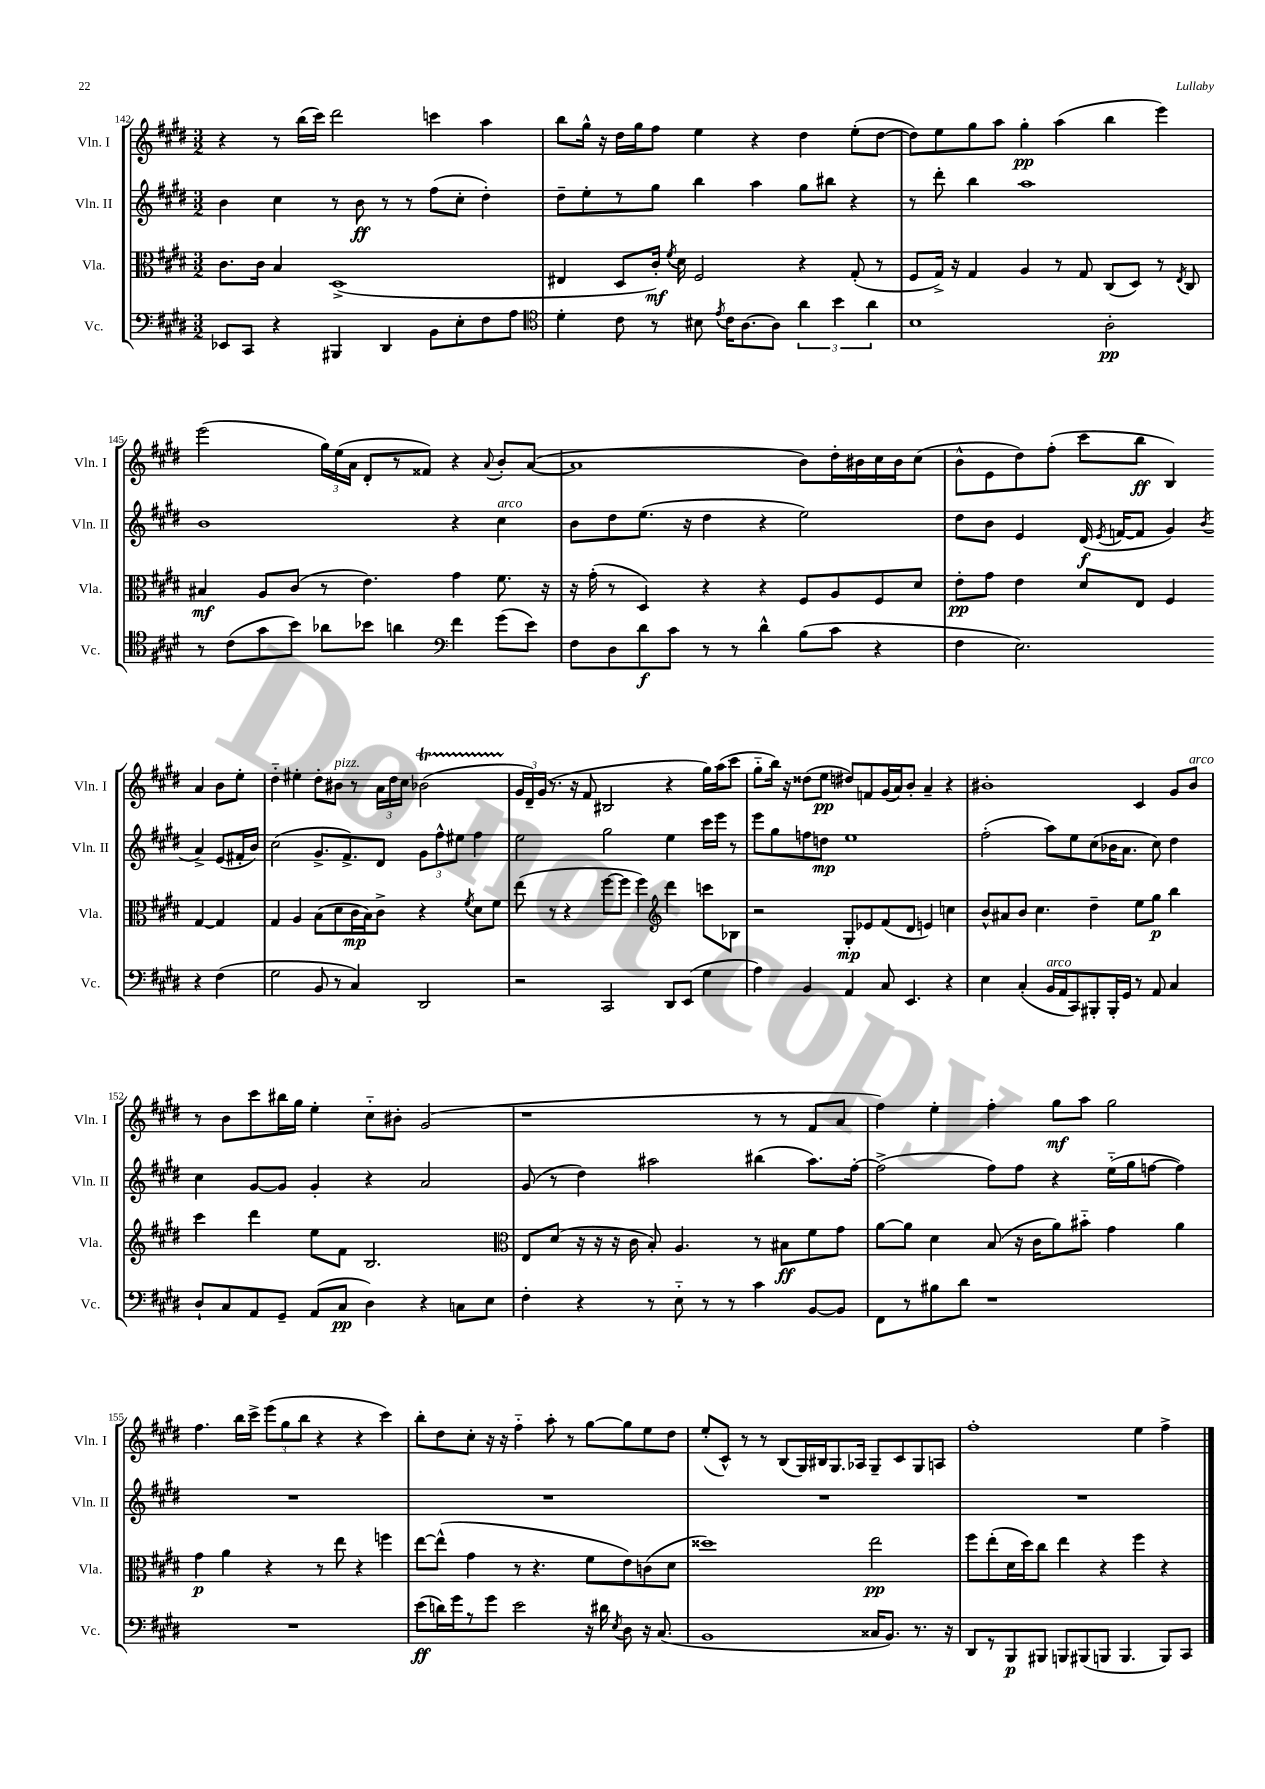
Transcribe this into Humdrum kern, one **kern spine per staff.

**kern	**kern	**kern	**kern
*staff4	*staff3	*staff2	*staff1
*clefF4	*clefC3	*clefG2	*clefG2
*k[f#c#g#d#]	*k[f#c#g#d#]	*k[f#c#g#d#]	*k[f#c#g#d#]
*M3/2	*M3/2	*M3/2	*M3/2
8EE-	8.c#	4b	4r
8CC#	.	.	.
.	16c#	.	.
4r	4B	4cc#	8r
.	.	.	(16bb
.	.	.	16ccc#)
4BBB#	(1D#^	8r	2ddd#
.	.	8b	.
4DD#	.	8r	.
.	.	8r	.
8BB	.	(8ff#	4ccc
8E'	.	8cc#'	.
8F#	.	4dd#')	4aa
8A	.	.	.
=	=	=	=
*clefC4	*	*	*
4d#'	4E#	8dd#~	8bb
.	.	8ee'	16gg#^^
.	.	.	16r
8c#	8D#	8r	16dd#
.	.	.	16gg#
8r	16c#')	8gg#	8ff#
.	8qf#	.	.
.	16d#	.	.
8B#	2F#	4bb	4ee
8qe	.	.	.
16c#	.	.	.
[8.A	.	.	.
.	.	4aa	4r
8A]	.	.	.
6a	4r	8gg#	4dd#
.	.	8bb#	.
6b	.	.	.
.	(8G#'	4r	(8ee'
6a	.	.	.
.	8r	.	[8dd#
=	=	=	=
1B	8F#	8r	8dd#])
.	16G#^)	8ddd#'	8ee
.	16r	.	.
.	4G#	4bb	8gg#
.	.	.	8aa
.	4A	1aa	4gg#'
.	8r	.	(4aa
.	8G#	.	.
2A'	(8C#	.	4bb
.	8D#)	.	.
.	8r	.	4eee)
.	8qE	.	.
.	8C#	.	.
=	=	=	=
8r	4B#	1b	(2eee
(8c#	.	.	.
8g#	8A	.	.
8b)	(8c#	.	.
8a-	8r	.	24gg#)
.	.	.	(24ee
.	.	.	24a
8b-	4.e)	.	8d#'
4a	.	.	8r
.	.	.	8f##)
*clefF4	*	*	*
4f#	4g#	4r	4r
.	.	.	8qqa
(8g#	8.f#	4cc#	8b'
8e)	.	.	([8a
.	16r	.	.
=	=	=	=
8F#	16r	8b	1a]
.	(16g#'	.	.
8D#	8r	8dd#	.
8d#	4D#)	(8.ee	.
8c#	.	.	.
.	.	16r	.
8r	4r	4dd#	.
8r	.	.	.
4d#^^	4r	4r	.
(8B	8F#	2ee)	8b)
8c#	8A	.	16dd#'
.	.	.	16b#
4r	8F#	.	16cc#
.	.	.	16b#
.	8d#	.	(8cc#
=	=	=	=
4F#	8e'	8dd#	8b^^
.	8g#	8b	8e
2.E)	4e	4e	8dd#)
.	.	.	(8ff#'
.	8d#	(16d#	8ccc#
.	.	8qe	.
.	.	[16f	.
.	8E	8f]	8bb
.	4F#	4g#)	4B)
.	.	8qb	.
4r	[4G#	4a^	4a
(4F#	4G#]	(8e	8b
.	.	16f#'	8ee'
.	.	16b)	.
=	=	=	=
2G#	4G#	(2cc#	4dd#'~
.	4A	.	4ee#'
8BB	(8B	8.g#^	8dd#'
8r	8d#	.	8b#
.	.	8.f#^)	.
4C#)	16c#	.	8r
.	16B)	.	.
.	8c#^	8d#	24a
.	.	.	24dd#
.	.	.	24cc#
2DD#	4r	12g#	(2b-
.	.	12ff#^^	.
.	.	12ee#	.
.	8qf#	.	.
.	8d#	4ff#	.
.	8f#	.	.
=	=	=	=
2r	(8ee	2ee	24g#
.	.	.	24d#~)
.	.	.	(24g#
.	8r	.	8.r
.	4r	.	.
.	.	.	16r
.	.	.	8f#
2CC#	[8ff#	2gg#	2B#
.	8ff#]	.	.
.	4ff#)	.	.
*	*clefG2	*	*
8DD#	4ddd#	4ee	4r
(8EE	.	.	.
4G#	8ccc	16ccc#	16gg#)
.	.	16eee	(16aa
.	8B-	8r	8ccc#
=	=	=	=
4A)	2r	8eee	8gg#'~
.	.	8gg#	16bb)
.	.	.	16r
4BB	.	8ff	(8dd##
.	.	8dd	8ee
4AA	8G#'	1ee	8dd#)
.	8e-	.	8f
8C#	(8f#	.	(16g#
.	.	.	16a)
4.EE	8d#	.	8b'
.	4e)	.	4a~
4r	4cc	.	4r
=	=	=	=
4E	8b^^	(2ff#'	1b#'
.	8a#	.	.
(4C#'	8b	.	.
.	4.cc#	.	.
16BB	.	8aa)	.
16AA	.	.	.
8CC#)	.	8ee	.
8BBB#'	4dd#~	(8cc#	.
16BBB#'	.	16b-	.
16GG#	.	8.a	.
8r	8ee	.	4c#
8AA	8gg#	8cc#)	.
4C#	4bb	4dd#	8g#
.	.	.	8b#
=	=	=	=
8D#`	4ccc#	4cc#	8r
8C#	.	.	8b
8AA	4ddd#	[8g#	8ccc#
8GG#~	.	8g#]	16bb#
.	.	.	16gg#
(8AA	8ee	4g#'	4ee'
8C#	8f#	.	.
4D#)	2.B	4r	8cc#'~
.	.	.	8b#'
4r	.	2a	(2g#
8C	.	.	.
8E	.	.	.
=	=	=	=
*	*clefC3	*	*
4F#'	8E	(8g#	1r
.	(8d#	8r	.
4r	16r	4dd#)	.
.	16r	.	.
.	16r	.	.
.	16c#	.	.
8r	8B')	2aa#	.
8E'~	4.A	.	.
8r	.	.	.
8r	.	.	.
4c#	8r	(4bb#	8r
.	8B#	.	8r
[8BB	8f#	8.aa#)	8f#
8BB]	8g#	.	8a
.	.	[16ff#'	.
=	=	=	=
8FF#	[8a	(2ff#^]	4ff#)
8r	8a]	.	.
8B#	4d#	.	4ee'
8d#	.	.	.
1r	(8B	8ff#)	4ff#'
.	16r	8ff#	.
.	16c#	.	.
.	8a)	4r	8gg#
.	8b#'~	.	8aa
.	4g#	(16ee'~	2gg#
.	.	16gg#	.
.	.	[8ff	.
.	4a	4ff])	.
=	=	=	=
1.r	4g#	1.r	4.ff#
.	4a	.	.
.	.	.	16bb
.	.	.	16ccc#^
.	4r	.	(12eee
.	.	.	12gg#
.	.	.	12bb
.	8r	.	4r
.	8ee	.	.
.	4r	.	4r
.	4ff	.	4ccc#)
=	=	=	=
(8e	[8ee	1.r	8bb'
16d)	(8ee^^]	.	8dd#
16g#	.	.	.
8r	4g#	.	8cc#'
8g#	.	.	16r
.	.	.	16r
2e	8r	.	4ff#'~
.	4.r	.	.
.	.	.	8aa'
.	.	.	8r
16r	8f#	.	[8gg#
16d#	.	.	.
8qE	.	.	.
8D#	8e)	.	8gg#]
16r	(8c	.	8ee
(8.C#	.	.	.
.	8d#	.	8dd#
=	=	=	=
1BB	1dd##)	1.r	(8ee'
.	.	.	8c#^^)
.	.	.	8r
.	.	.	8r
.	.	.	(8B
.	.	.	16G#)
.	.	.	16B#
.	.	.	8.G#
.	.	.	16A-
16C##	2ee	.	8G#~
8.BB)	.	.	.
.	.	.	8c#
8.r	.	.	8G#
.	.	.	8A
16r	.	.	.
=	=	=	=
8DD#	8ff#	1.r	1ff#'
8r	(8ee'	.	.
8BBB	16d#	.	.
.	16dd#)	.	.
8BBB#	8cc#	.	.
8BBB	4ee	.	.
(8BBB#	.	.	.
8BBB	4r	.	.
4.BBB	.	.	.
.	4ff#	.	4ee
8BBB)	4r	.	4ff#^
8CC#	.	.	.
==	==	==	==
*-	*-	*-	*-
